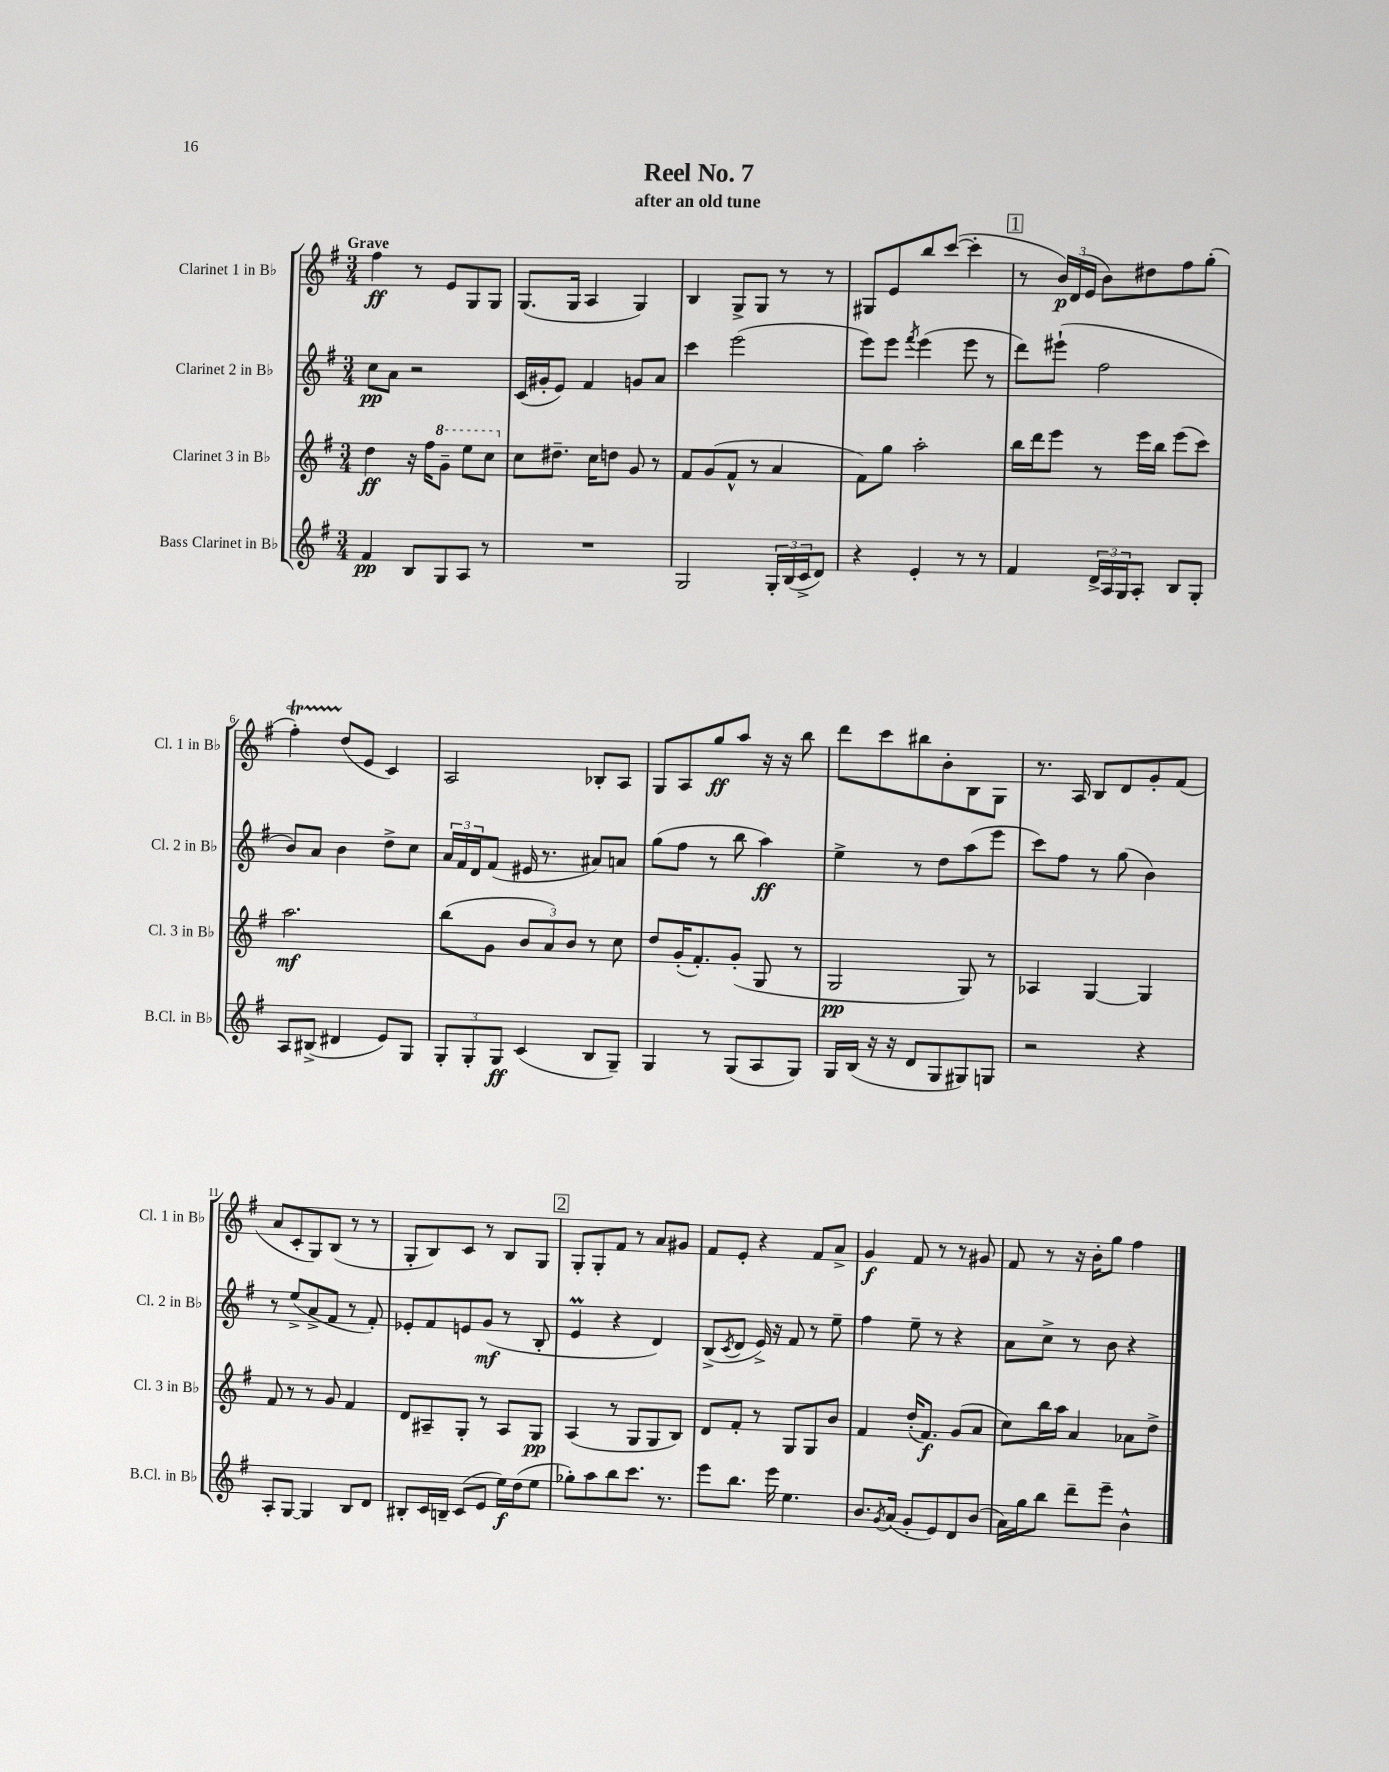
\header { title = "Reel No. 7" subtitle = "after an old tune" }
<<
\new StaffGroup <<
\new Staff = "s0" \with { instrumentName = "Clarinet 1 in Bb" shortInstrumentName = "Cl. 1 in Bb" } {
    \clef treble \key g \major \numericTimeSignature \time 3/4 \tempo "Grave"
    fis''4\ff r8 e'8 g8 g8 |
    g8.( g16 a4 g4) |
    b4 g8-> g8 r8 r8 |
    gis8 e'8 b''8 c'''8~( c'''4-. |
    \mark \markup { \box "1" } r8 \tuplet 3/2 { b'16\p) d'16( e'16 } b'8) dis''8 fis''8 g''8-.( |
    fis''4-.\startTrillSpan) d''8\stopTrillSpan( e'8 c'4) |
    a2 bes8-. a8 |
    g8 a8 g''8\ff a''8 r16 r16 b''8 |
    d'''8 c'''8 bis''8 b'8-. b8 g8 |
    r8. a16 b8 d'8 g'8-. fis'8( |
    a'8 c'8-. g8) b8( r8 r8 |
    g8-. b8) c'8 r8 b8 g8 |
    \mark \markup { \box "2" } g8-. g8-. fis'8 r8 a'8 gis'8 |
    fis'8 e'8-. r4 fis'8 a'8-> |
    g'4\f fis'8 r8 r8 gis'8 |
    fis'8 r8 r16 b'16-. g''8 fis''4 \bar "|." |
}
\new Staff = "s1" \with { instrumentName = "Clarinet 2 in Bb" shortInstrumentName = "Cl. 2 in Bb" } {
    \clef treble \key g \major \numericTimeSignature \time 3/4
    c''8\pp a'8 r2 |
    c'16( gis'16-. e'8) fis'4 g'8 a'8 |
    c'''4 e'''2( |
    e'''8) e'''8 \acciaccatura { fis'''8 } e'''4( e'''8 r8 |
    \mark \markup { \box "1" } d'''8) eis'''8-!( fis''2 |
    b'8) a'8 b'4 d''8-> c''8 |
    \tuplet 3/2 { a'16 fis'16 d'16 } fis'8( eis'16 r8. ais'8) a'8 |
    g''8( fis''8 r8 b''8 a''4\ff) |
    e''4-> r8 d''8 a''8( e'''8 |
    c'''8) fis''8 r8 g''8( b'4) |
    r8 e''8->( a'8-> fis'8 r8 fis'8-.) |
    ees'8-. fis'8 e'8 g'8\mf( r8 b8-. |
    \mark \markup { \box "2" } e'4\prall r4 d'4) |
    b8->( \acciaccatura { c'8 } d'8 e'16->) r16 fis'8 r8 e''8-- |
    fis''4 e''8-- r8 r4 |
    a'8 c''8-> r8 b'8 r4 \bar "|." |
}
\new Staff = "s2" \with { instrumentName = "Clarinet 3 in Bb" shortInstrumentName = "Cl. 3 in Bb" } {
    \clef treble \key g \major \numericTimeSignature \time 3/4
    d''4\ff r16 fis''16 \ottava #1 g''8-- e'''8 c'''8 \ottava #0 |
    c''8 dis''8.-- c''16 d''8 g'8 r8 |
    fis'8 g'8( fis'8-^ r8 a'4 |
    fis'8) g''8 a''2-. |
    \mark \markup { \box "1" } b''16 d'''16 e'''8 r8 e'''16 b''16 e'''8( c'''8) |
    a''2.\mf |
    b''8( g'8 \tuplet 3/2 { b'8 a'8) b'8 } r8 c''8 |
    d''8 g'16-.( fis'8.-.) g'8-.( g8 r8 |
    g2\pp g8) r8 |
    aes4 g4~ g4 |
    fis'8 r8 r8 g'8 fis'4 |
    d'8 ais8-- g8-. r8 ais8 g8\pp |
    \mark \markup { \box "2" } a4( r8 g8 g8 b8) |
    d'8 fis'8-. r8 g8 g8 b'8 |
    fis'4 d''16-.( fis'8.\f) g'8( a'8 |
    c''8) b''16 a''16 a'4 aes'8 d''8-> \bar "|." |
}
\new Staff = "s3" \with { instrumentName = "Bass Clarinet in Bb" shortInstrumentName = "B.Cl. in Bb" } {
    \clef treble \key g \major \numericTimeSignature \time 3/4
    fis'4\pp b8 g8 a8 r8 |
    R2. |
    g2 \tuplet 3/2 { g16-. b16( c'16-> } d'8) |
    r4 e'4-. r8 r8 |
    \mark \markup { \box "1" } fis'4 \tuplet 3/2 { d'16-> a16 g16 } a8-. b8 g8-. |
    a8 bis8->( dis'4 e'8) g8 |
    \tuplet 3/2 { g8-. g8-. g8\ff } c'4( b8 g8--) |
    g4 r8 g8( a8 g8) |
    g16 b16( r16 r16 d'8 g8 gis8) g8 |
    r2 r4 |
    a8-. g8~ g4 b8 d'8 |
    bis8-. c'16 b16-- c'8( e'8 e''16\f) d''16( e''8 |
    \mark \markup { \box "2" } ges''8-.) a''8 b''8 c'''8. r8. |
    e'''8 b''8. e'''16 e''4. |
    b'8. \acciaccatura { g'8 } a'16( g'8-. e'8) d'8 b'8( |
    a'16) g''16 b''8 d'''8-- e'''8-- b'4-^ \bar "|." |
}
>>
>>
